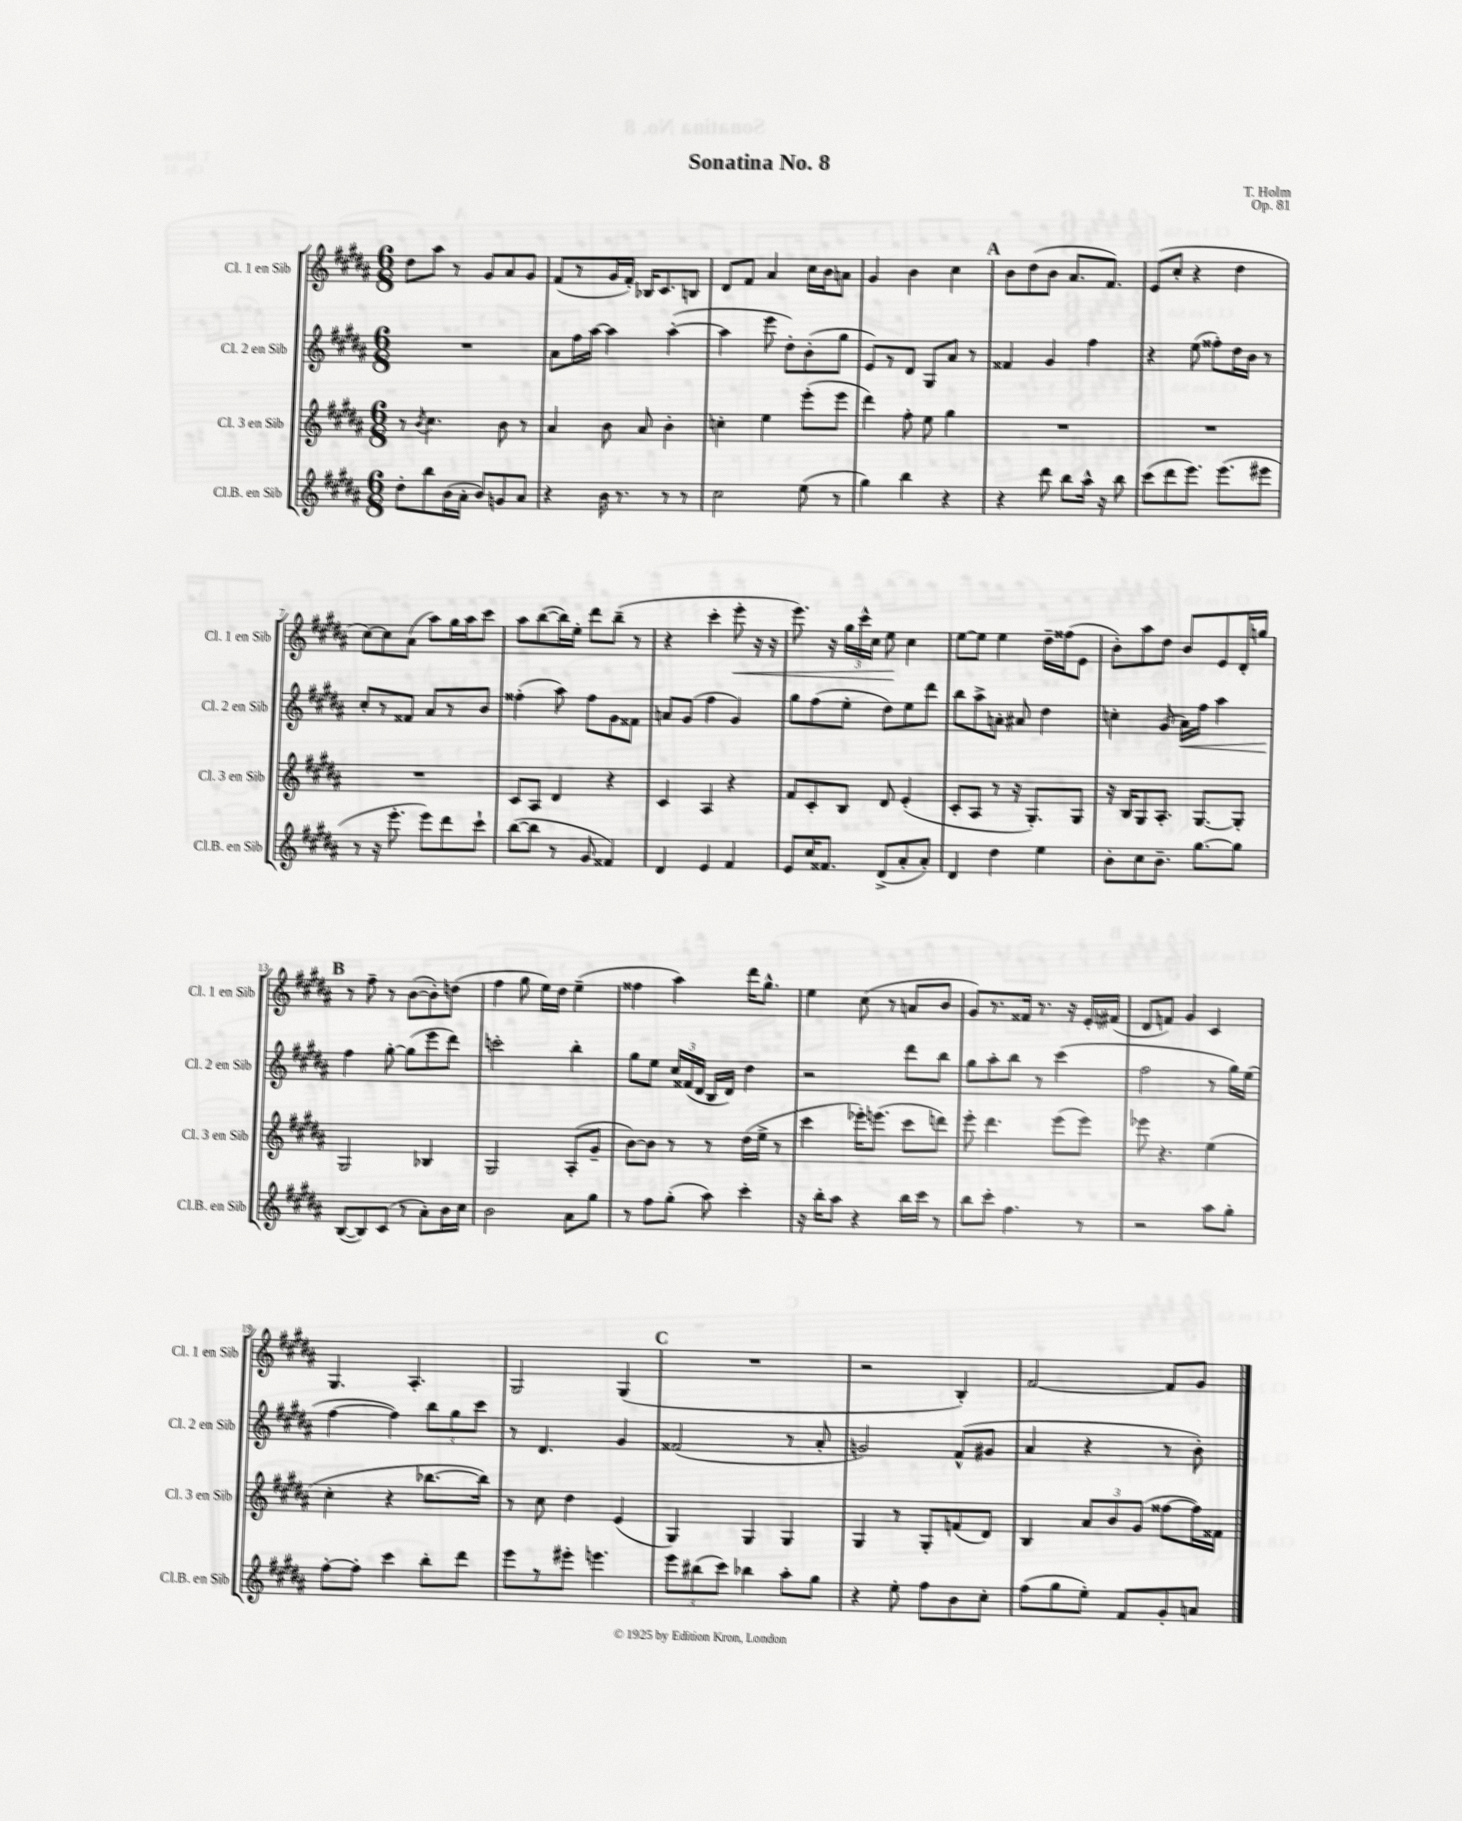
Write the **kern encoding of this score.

**kern	**kern	**kern	**kern
*staff4	*staff3	*staff2	*staff1
*clefG2	*clefG2	*clefG2	*clefG2
*k[f#c#g#d#a#]	*k[f#c#g#d#a#]	*k[f#c#g#d#a#]	*k[f#c#g#d#a#]
*M6/8	*M6/8	*M6/8	*M6/8
8dd#'\L	8r	2.r	8dd#\L
.	8qb/	.	.
8bb\	4.cc#\	.	8aa#\J
(16b\L	.	.	8r
16a#'\JJ	.	.	.
8b/L)	.	.	8g#/L
8g/	8b\	.	8a#/
8a#/J	8r	.	8g#/J
=	=	=	=
4r	4a#/	8a#\L	(8f#/L
.	.	16ff#\L	8r
.	.	[16aa#\JJ	.
16b\	8b\	4aa#\]	16g#/L
8.r	.	.	16f#'/JJ)
.	8a#/	.	16B-/LK
.	.	.	8.c#/
8r	4b'\	([4aa#'\	.
8r	.	.	8B/J
=	=	=	=
2cc#\	4cc'\	4aa#\]	8d#/L
.	.	.	8f#/J
.	4ee\	8eee\	4a#/
.	.	8dd#'\L)	.
(8ee\	(8eee'\L	(8b'\	16cc#\LL
.	.	.	16b\J
8r	8eee\J	8gg#\J	8a\J
=	=	=	=
4gg#\)	4ddd#\)	8e/L)	4g#/
.	.	8r	.
4bb\	8ff#'\	8d#/J	4b\
.	8ee\	8G#/L	.
4r	4gg#\	8a#/J	4cc#\
.	.	8r	.
=	=	=	=
4r	2.r	4f##/	8b\L
.	.	.	(8dd#\
8ddd#\	.	4g#/	8b\J
8bb\L	.	.	8.a#/L
16aa#^^\Jk	.	4ff#\	.
16r	.	.	8.f#/J)
8bb\	.	.	.
=	=	=	=
(8ccc#\L	2.r	4r	(8e/L
8ddd#\	.	.	8cc#'/J
8.eee\J)	.	(8ee\	4r
.	.	8ff##'\L)	.
(8.eee\L	.	.	.
.	.	16dd#\L	4dd#\
.	.	16b\JJ	.
8eee#\J	.	8r	.
=	=	=	=
8r	2.r	8cc#'/L	[8cc#\L)
16r	.	8r	8cc#\]
8.eee'\	.	.	.
.	.	8f##/J	(8a#\J
8eee\L)	.	8a#/L	8aa#\L)
8ddd#\	.	8r	16gg#\L
.	.	.	16aa#\J
8ccc#`\J	.	8b/J	8ccc#\J
=	=	=	=
([8bb\L	8c#/L	(4ff##'\	8aa#\L
8bb\]J	8A#/J	.	([8bb\
8r	4d#/	8aa#\)	16bb\]L)
.	.	.	16ee'\JJ
8g#/	.	8ff##\L	8ddd#\L
4f##/)	4r	8g#\	(8bb~\J
.	.	8f##\J	8r
=	=	=	=
4d#/	4c#/	8a/L	4r
.	.	(8g#/J	.
4e/	4A#/	4ff#\	4ccc#'\
4f#/	4r	4g#/)	8eee'\
.	.	.	16r
.	.	.	16r
=	=	=	=
8e/L	8f#/L	8gg#\L	8.eee\)
16cc#/K	8c#'/	(8ff#\	.
8.f##/J	.	.	16r
.	8B/J	8ee'\J	24gg#\LL
.	.	.	24ccc#^^\
.	.	.	24cc#\JJ
(8d#^/L	8d#/	8dd#\L)	8ee\
8a#'/	(4e'/	8ee\	4cc#\
8a#'/J)	.	8ddd#\J	.
=	=	=	=
4d#/	8c#'/L	8bb\L	[8ee\L
.	8A#/J	8aa#^\	8ee\]J
4dd#\	8r	8a'\J	4ee\
.	16r	8a#/	.
.	8.G#'/L)	.	.
4ee\	.	4dd#\	16dd#~\LL
.	.	.	(16ff##\J
.	8G#/J	.	8e\J
=	=	=	=
8b'\L	16r	4cc'\	8b'\L)
.	16B/LK	.	.
8cc#\	8G#/	.	8aa#\
8.b~\J	8.A#'/J	(8g#/	8dd#\J
.	.	16a#\LL)	8b/L
[8.gg#\L	[8.G#/L	16ff#\JJ	.
.	.	4aa#\	8e/
8gg#\]J	8G#'/]J	.	16d#'/L
.	.	.	16gg/JJ
=	=	=	=
([8B/L	2G#/	4ff#\	8r
8B/])	.	.	8ff#~\
(8c#/J	.	[8gg#'\	8r
8r	.	(8gg#\]L	([8b\L
8a#'\L)	4B-/	8eee\	8b'\])
16b\L	.	8ddd#\J)	(8dd\J
16cc#\JJ	.	.	.
=	=	=	=
2b\	2G#/	2ccc'\	4ff#\
.	.	.	8gg#\
.	.	.	16ee\LL)
.	.	.	16dd#\JJ
8a#\L	(8A#'/L	4bb'\	(4ee~\
8gg#\J	8g#~/J	.	.
=	=	=	=
8r	[8b\L)	8gg#\L	4ff##\
8ff#\L	8b\]J	8ee\J	.
(8gg#'\J	8r	24cc#/LL	4aa#\)
.	.	(24f##/	.
.	.	24d#/JJ	.
8aa#\)	8r	16B/LL	.
.	.	16d#/JJ)	.
4ccc#'\	(16dd#\LL	4dd#\	16ddd#\LK
.	16ee^\JJ	.	8.gg#^^\J
.	8r	.	.
=	=	=	=
16r	4ccc#\	2r	4ee\
16bb'\LK	.	.	.
8aa#\J	.	.	.
4r	16eee-'\LK)	.	(8cc#\
.	(8.eee\J	.	.
.	.	.	8r
16bb\LL	8ccc#\L	8ddd#\L	8a/L
16ccc#\JJ	.	.	.
8r	8ddd\J)	8bb\J	8b/J
=	=	=	=
8bb\L	8eee'\	8gg#\L	8g#/L)
8ccc#'\J	4.ddd#\	8aa#'\	8.r
4.ff#\	.	8bb\J	.
.	.	.	16f##/Jk
.	.	8r	8.r
.	(8eee\L	(4ccc#\	.
.	.	.	16r
8r	8eee\J)	.	16e'/LL
.	.	.	(16f#/JJ
=	=	=	=
2r	8eee-\	2ff#\	8d#/L
.	4.r	.	8f/J)
.	.	.	4g#/
8aa#\L	(4ee\	8r	4c#/
8gg#'\J	.	16gg#\LL)	.
.	.	(16ee\JJ	.
=	=	=	=
[8ff#'\L	4cc#'\	[4ff#\	4.G#/
8ff#'\]J	.	.	.
4ccc#\	4r	4ff#\])	.
.	.	.	4.A#'/
8bb'\L	[8.bb-\L	12bb\L	.
.	.	12gg#\	.
8ddd#\J	.	.	.
.	.	12ccc#\J	.
.	16bb-\]Jk)	.	.
=	=	=	=
8eee\L	8r	8r	2G#/
8r	8cc#\	4.d#/	.
8eee#'\J	4dd#\	.	.
4.eee\	.	.	.
.	(4e/	4g#/	(4G#/
=	=	=	=
12eee\L	4G#/)	(2f##/	2.r
(12bb#\	.	.	.
12ccc#\J)	.	.	.
4bb-\	4G#/	.	.
8aa#'\L	4G#/	8r	.
8gg#\J	.	8a#'/	.
=	=	=	=
4r	4G#/	2g/)	2r
8ee'\	8r	.	.
8ff#\L	8G#'/L	.	.
8b\	(8f/	(8f#^^/L	4B'/)
8cc#'\J	8d#/J)	8g#/J	.
=	=	=	=
(8ff#\L	4B/	4a#/	[2f#/
8gg#\	.	.	.
8ee'\J)	12a#/L	4r	.
.	12b/	.	.
8f#/L	.	.	.
.	(12g#/J	.	.
8g#'/	[8ff##\L	8r	8f#/]L
8a/J	16ff##\]L)	8b'\)	8g#/J
.	16f##\JJ	.	.
==	==	==	==
*-	*-	*-	*-
